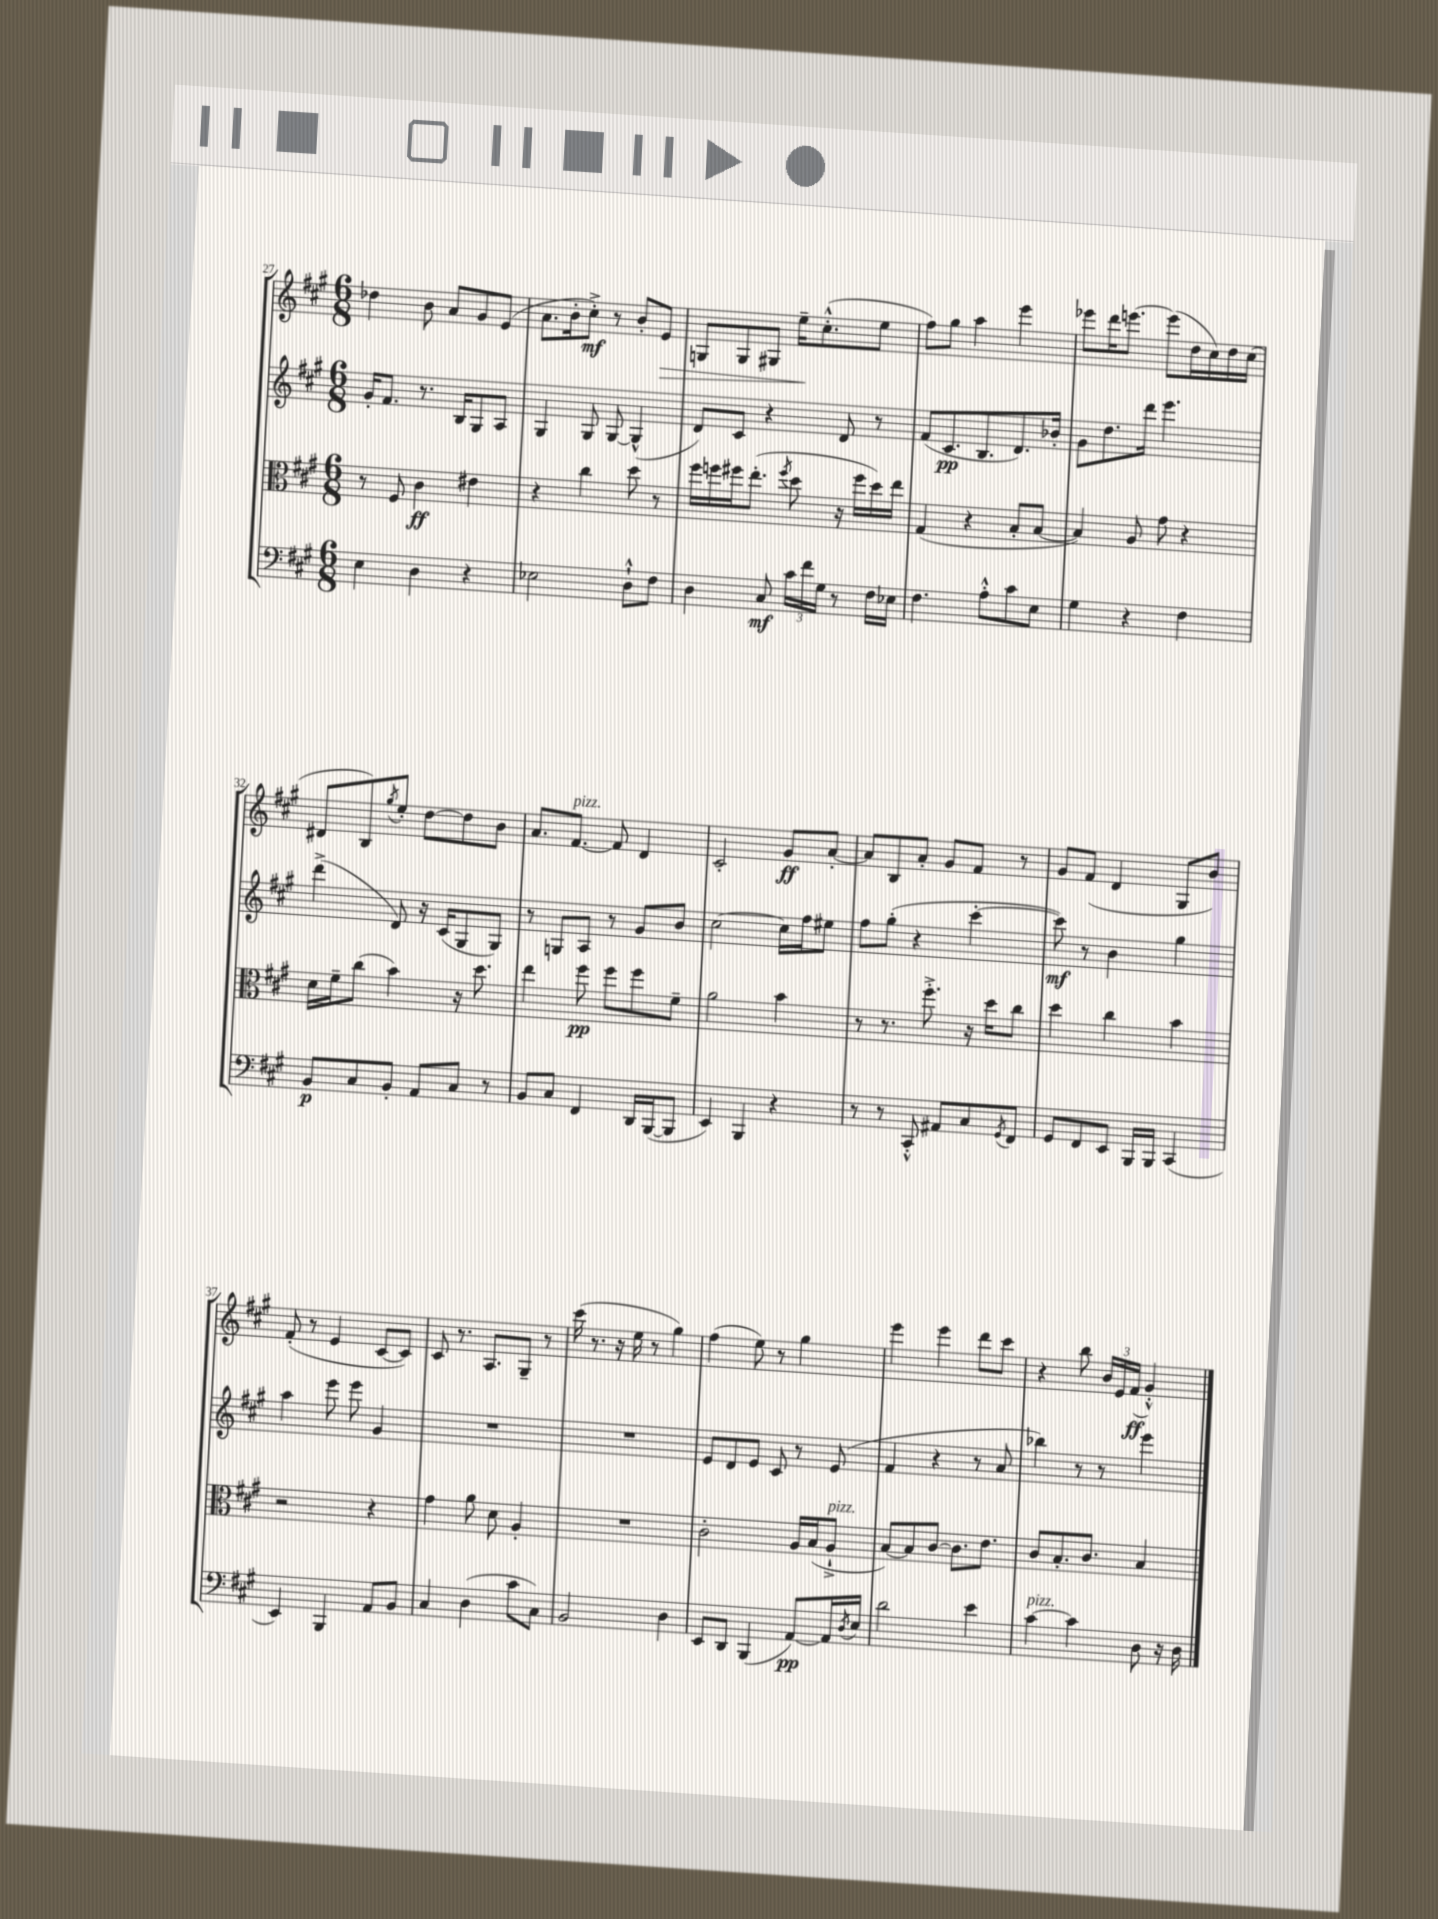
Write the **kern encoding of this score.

**kern	**kern	**kern	**kern
*staff4	*staff3	*staff2	*staff1
*clefF4	*clefC3	*clefG2	*clefG2
*k[f#c#g#]	*k[f#c#g#]	*k[f#c#g#]	*k[f#c#g#]
*M6/8	*M6/8	*M6/8	*M6/8
4E	8r	16g#'	4dd-
.	.	8.f#	.
.	8F#	.	.
4D	4c#	8.r	8b
.	.	.	8a
.	.	16B	.
4r	4e#	8G#	8g#
.	.	8A	(8e
=	=	=	=
2E-	4r	4G#	8.a
.	.	.	16b'
.	4cc#	8G#	8cc#'^)
.	.	[8G#	8r
8D`^^	8dd	(4G#^^]	8b'
8F#	8r	.	8e
=	=	=	=
4D	16ff#	8d)	8G
.	16ff	.	.
.	16ff#	8c#	8G
.	(8.ee'	.	.
8C#	.	4r	8G#
.	8qff#	.	.
24c#	8dd	.	16ee~
24f#	.	.	.
.	.	.	(8.cc#'^^
24G#	.	.	.
8r	16r	8d	.
.	16ff#	.	.
16F#	16dd)	8r	8ee
16E-	16ee	.	.
=	=	=	=
4.F#	(4G#	(8f#	8ff#)
.	.	8.c#	8gg#
.	4r	.	4aa
.	.	8.B	.
8A'^^	.	.	.
8c#	8B'	8.d)	4eee
8E	[8B	.	.
.	.	16b-'	.
=	=	=	=
4G#	4B])	8g#	8eee-
.	.	8.dd	16ddd
.	.	.	[8.eee
4r	8A	.	.
.	.	16ddd	.
.	8g#	4.eee	(8eee]
4F#	4r	.	16dd
.	.	.	16cc#)
.	.	.	16dd
.	.	.	(16cc#
=	=	=	=
8BB	16d	(4ddd^	8d#
.	16f#~	.	.
8C#	(8cc#	.	8B)
.	.	.	8qgg#
8BB'	4b)	8d)	8ee'
8AA	.	16r	[8dd
.	.	(16c#	.
8C#	16r	8G#	8dd]
.	8.dd	.	.
8r	.	8G#)	8b
=	=	=	=
8BB	4ee	8r	8.a
8C#	.	8G	.
.	.	.	[8.f#
4FF#	8ff#	8A	.
.	8ff#	8r	8f#]
16DD	8ff#	8g#	4d
([16BBB	.	.	.
8BBB]	8f#~	8b	.
=	=	=	=
4EE)	2a	[2cc#	2c#'
4BBB	.	.	.
4r	4b	16cc#]	8g#
.	.	16ff#	.
.	.	8ee#	[8a'
=	=	=	=
8r	8r	8ff#	8a]
8r	8.r	(8gg#'	8B
8CC#'^^	.	4r	8a'
.	8.ff#'^	.	.
8AA#	.	.	8g#
8C#	16r	[4ccc#'	8f#
.	16dd	.	.
8qGG#	.	.	.
8FF#	8cc#	.	8r
=	=	=	=
8GG#	4dd	8ccc#])	8g#
8FF#	.	8r	(8f#
8EE	4cc#	4b	4d
16BBB	.	.	.
16BBB	.	.	.
(4CC#	4b	4gg#	8G#
.	.	.	8b)
=	=	=	=
4EE)	2r	4aa	(8f#'
.	.	.	8r
4BBB	.	8eee	4e
.	.	8eee	.
8AA	4r	4g#	[8c#
8BB	.	.	8c#])
=	=	=	=
4C#	4g#	2.r	8c#
.	.	.	8.r
(4D	8a	.	.
.	.	.	8.A
.	8d	.	.
8c#	4A'	.	8G#~
8C#)	.	.	8r
=	=	=	=
2BB	2.r	2.r	(16ccc#
.	.	.	8.r
.	.	.	16r
.	.	.	16ee
.	.	.	8r
4D	.	.	4gg#)
=	=	=	=
8EE	2c#'	8e	(4ff#
8DD	.	8d	.
(4BBB	.	8e	8ee)
.	.	8c#	8r
[8AA)	16A	8r	4gg#
.	(16B	.	.
16AA]	8A`^	(8e	.
8qD	.	.	.
16E	.	.	.
=	=	=	=
2d	[8B)	4f#	4eee
.	8B]	.	.
.	[8c#	4r	4eee
.	8.c#]	.	.
4e	.	8r	8ddd
.	8.e	.	.
.	.	8a	8ccc#
=	=	=	=
[4c#	8c#	4bb-)	4r
.	8.B'	.	.
4c#]	.	8r	8bb
.	8.c#	.	.
.	.	8r	24b
.	.	.	24e
.	.	.	(24f#
8D	4B	4eee	4g#'^^)
16r	.	.	.
16D	.	.	.
==	==	==	==
*-	*-	*-	*-
